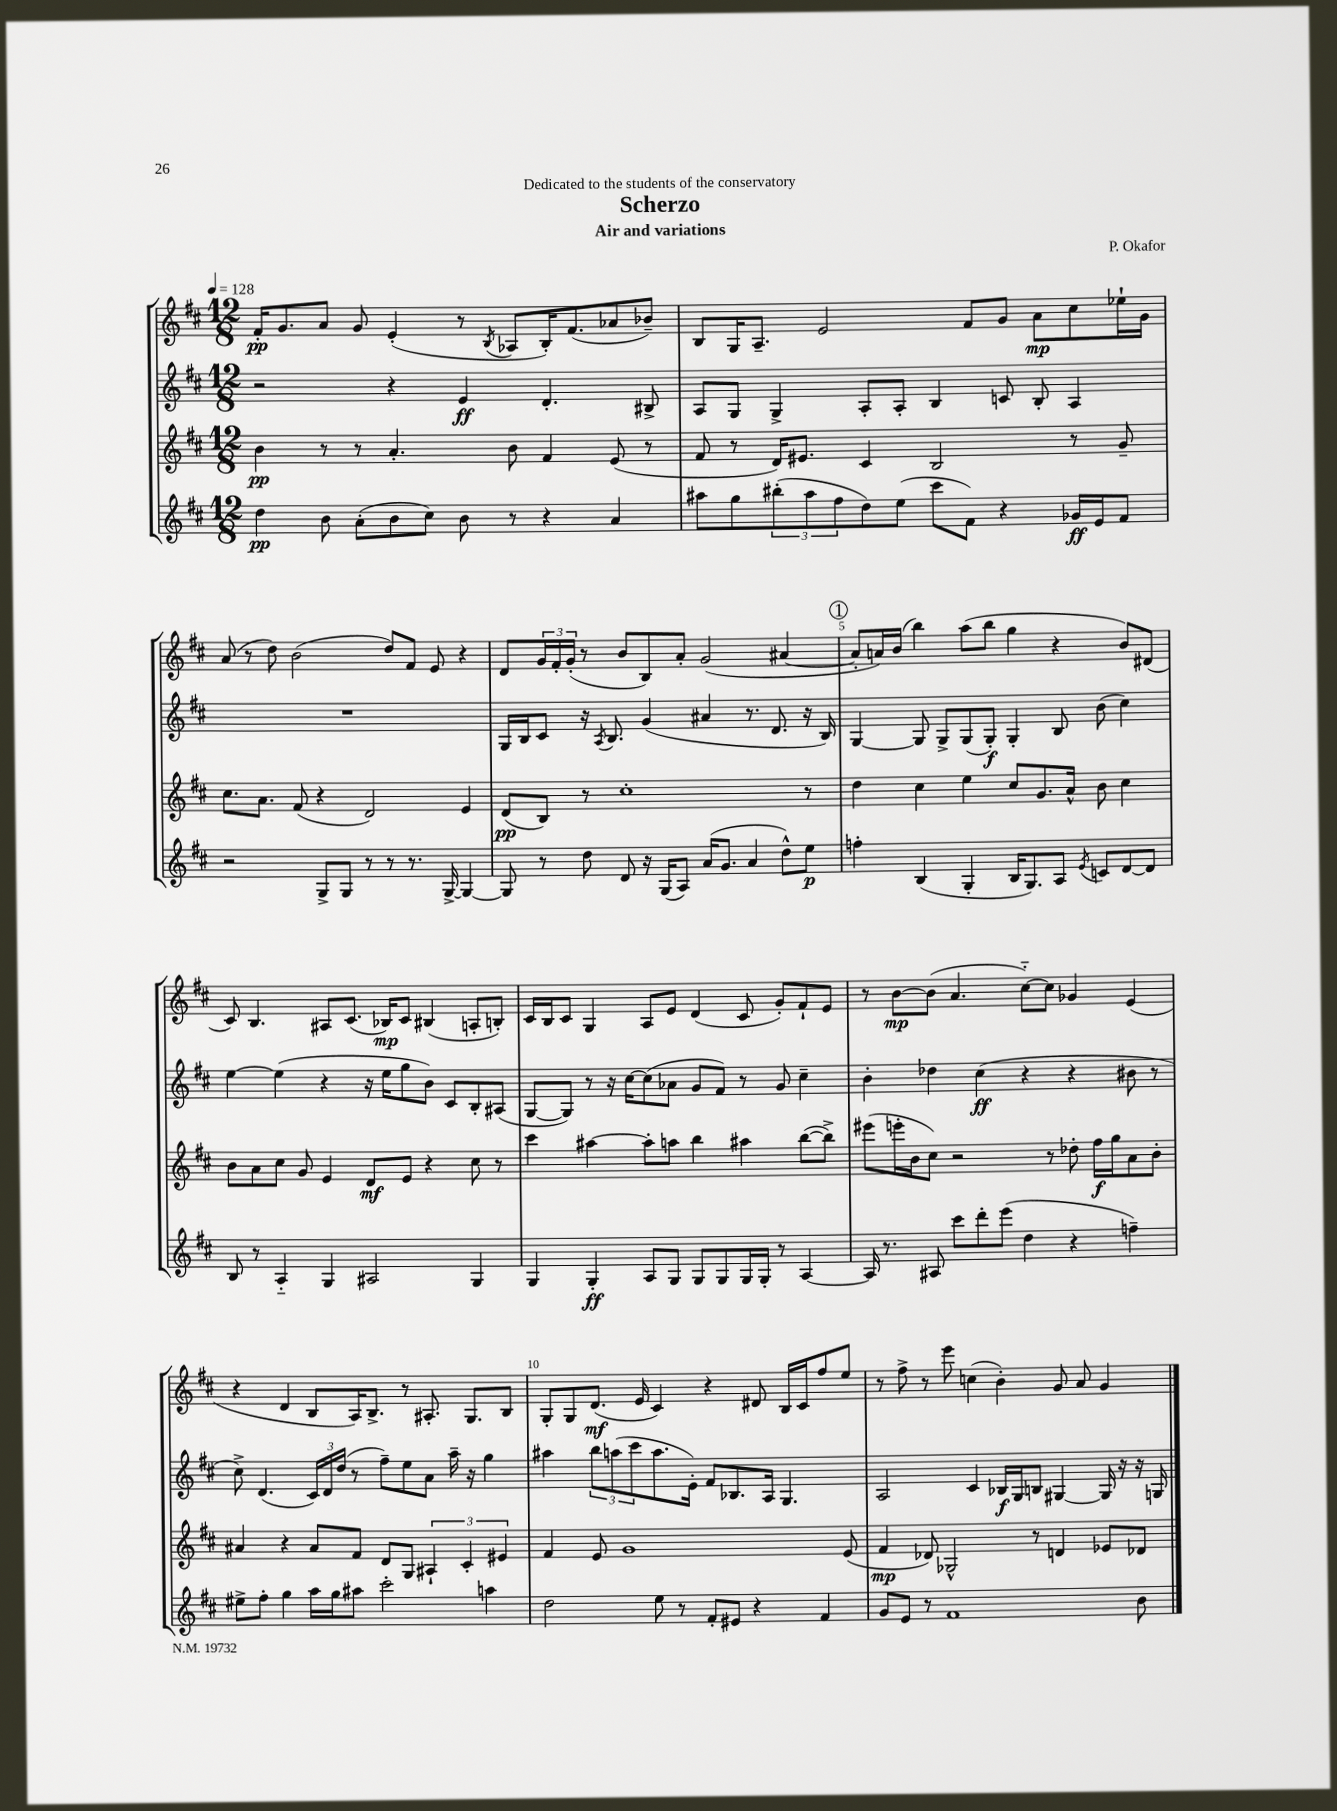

**kern	**kern	**kern	**kern
*staff4	*staff3	*staff2	*staff1
*clefG2	*clefG2	*clefG2	*clefG2
*k[f#c#]	*k[f#c#]	*k[f#c#]	*k[f#c#]
*M12/8	*M12/8	*M12/8	*M12/8
*MM128	*MM128	*MM128	*MM128
4dd	4b	2r	16f#'
.	.	.	8.g
8b	8r	.	8a
(8a'	8r	.	8g
8b	4.a'	4r	(4e'
8cc#)	.	.	.
8b	.	4e	8r
.	.	.	8qB
8r	8b	.	8A-
4r	4f#	4.d'	16B')
.	.	.	(8.f#
4a	(8e	.	8a-
.	8r	8B#^	8b-~)
=	=	=	=
8aa#	8f#	8A	8B
8gg	8r	8G	16G
.	.	.	8.A~
(12bb#'	16d)	4G^	.
.	8.e#	.	.
12aa#	.	.	.
.	.	.	2e
12ff#	.	.	.
8dd)	4c#	8A'	.
(8ee	.	8A'	.
8ccc#	2B	4B	.
8f#)	.	.	8f#
4r	.	8c	8g
.	.	8B'	8a
16g-	8r	4A	8cc#
16e	.	.	.
8f#	8g~	.	16ee-`
.	.	.	16g
=	=	=	=
2r	8.cc#	1.r	(8a
.	.	.	8r
.	8.a	.	.
.	.	.	8dd)
.	(8f#	.	(2b
8G^	4r	.	.
8G	.	.	.
8r	2d)	.	.
8r	.	.	8dd)
8.r	.	.	8f#
.	.	.	8e
[16G^	.	.	.
4G_	4e	.	4r
=	=	=	=
8G]	(8d	16G	8d
.	.	16B	.
8r	8B)	8c#	24g
.	.	.	24f#'
.	.	.	(24g'
8dd	8r	16r	8r
.	.	8qA	.
.	.	8.B	.
8d	1cc#'	.	8b
16r	.	(4g	8B)
(16G	.	.	.
8A)	.	.	8a'
(16a	.	4a#	(2g
8.g	.	.	.
4a	.	8.r	.
.	.	8.d	.
8dd^^)	.	.	[4a#
8ee	8r	16r	.
.	.	16B)	.
=	=	=	=
4ff'	4dd	[4G	8a#']
.	.	.	16a)
.	.	.	(16b
(4B	4cc#	8G]	4bb)
.	.	8G^	.
4G'	4ee	(8G	(8aa
.	.	8G')	8bb
16B	8cc#	4G'	4gg
8.G)	.	.	.
.	8.g	.	.
8A	.	8B	4r
.	16a^^	.	.
8qe	.	.	.
8c	8b	(8b	.
[8d	4cc#	4cc#)	8b)
8d]	.	.	(8d#
=	=	=	=
8B	8b	[4ee	8c#)
8r	8a	.	4.B
4A'~	8cc#	(4ee]	.
.	8g	.	.
4G	4e	4r	8A#
.	.	.	(8.c#
2A#	8d	16r	.
.	.	16ee	16B-)
.	8e	8gg	8c#
.	4r	8b)	(4B#
.	.	8c#	.
4G	8cc#	8B'	8A'
.	8r	(8A#	8B')
=	=	=	=
4G	4ccc#	[8G	16c#
.	.	.	16B
.	.	8G])	8c#
4G'	[4aa#	8r	4G
.	.	16r	.
.	.	[16cc#	.
8A	8aa#']	(8cc#]	8A
8G	8aa	8a-	8e
8G	4bb	8g	(4d
8G	.	8f#)	.
16G	4aa#	8r	8c#
16G'	.	.	.
8r	.	8g	8g')
[4A	([8bb	4cc#~	8f#`
.	8bb^])	.	8e
=	=	=	=
16A]	(8eee#	4b'	8r
8.r	.	.	.
.	16eee'	.	[8b
.	16b	.	.
8A#	8cc#)	4dd-	(8b]
8ccc#	2r	.	4.a
8ddd'	.	(4cc#	.
(8eee	.	.	.
4dd	.	4r	[8cc#'~)
.	8r	.	8cc#]
4r	8dd-'	4r	4g-
.	16ff#	.	.
.	16gg	.	.
4ff~)	8a	8b#	(4e
.	8b'	8r	.
=	=	=	=
8ee#^	4a#	8cc#^)	4r
8ff#'	.	(4.d	.
4gg	4r	.	4d
16aa	8a#	24c#)	8B
.	.	24d	.
16gg	.	.	.
.	.	(24dd	.
8aa#	8f#	8r	16A)
.	.	.	8.B^
2ccc#'	8d	8ff#~)	.
.	8G	8ee	8r
.	6A#`	8a	8.A#'
.	.	16aa~	.
.	6c#'	.	.
.	.	16r	8.G
4aa	.	4gg	.
.	6e#	.	.
.	.	.	8B
=	=	=	=
2dd	4f#	4aa#	8G'
.	.	.	8G
.	8e	12bb	(8.d
.	.	(12aa	.
.	1g	.	.
.	.	12ccc#	.
.	.	.	16e
8ee	.	8.aa	4c#)
8r	.	.	.
.	.	16e')	.
8f#'	.	8f#	4r
8e#	.	8.B-	.
4r	.	.	8d#
.	.	16A	.
.	.	4.G	16B
.	.	.	16c#
4f#	.	.	8ff#
.	(8e	.	8ee
=	=	=	=
8g	4f#	2A	8r
8e	.	.	8ff#^
8r	8d-)	.	8r
1f#	2G-^^	.	8eee
.	.	4c#	(4cc
.	.	16B-	4b')
.	.	16G	.
.	8r	8B	.
.	4d	[4G#	8g
.	.	.	8a
.	8e-	16G#]	4g
.	.	16r	.
8b	8d-	16r	.
.	.	16G	.
==	==	==	==
*-	*-	*-	*-
